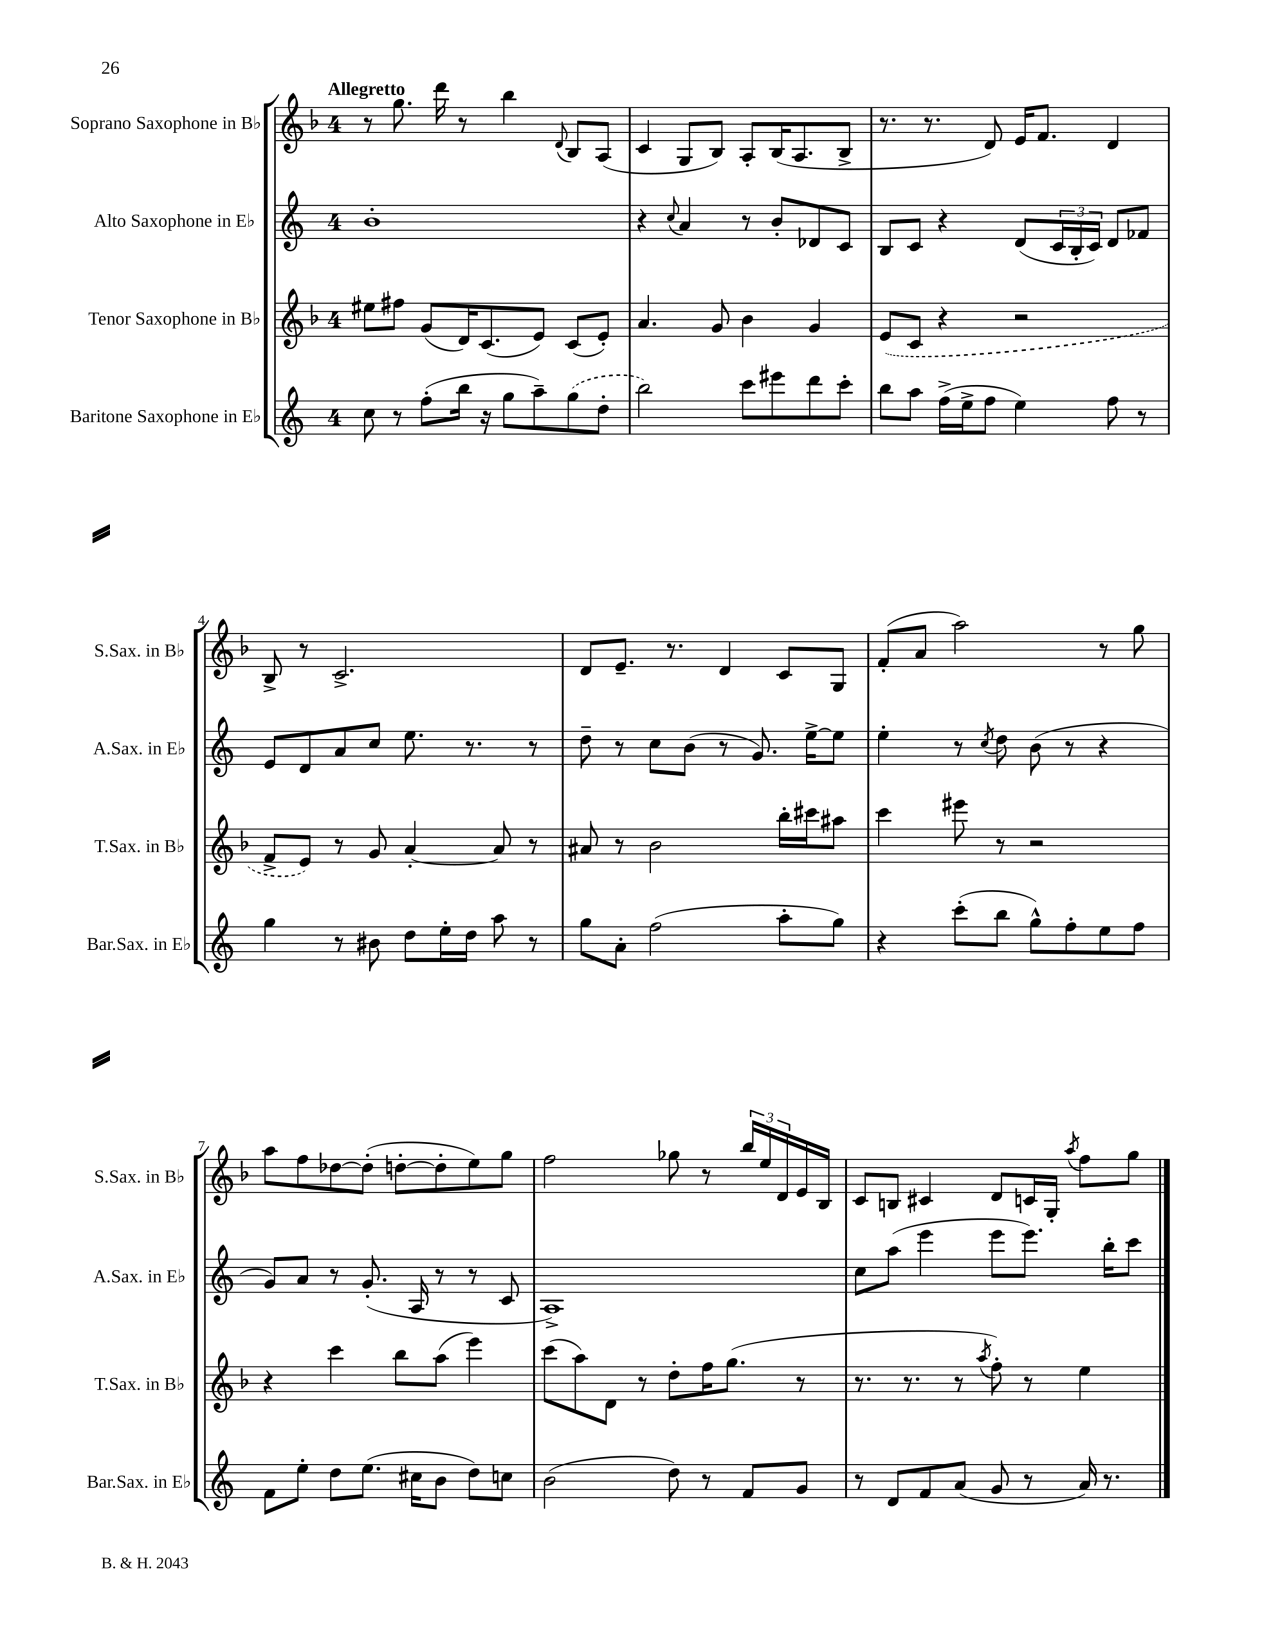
<<
\new StaffGroup <<
\new Staff = "s0" \with { instrumentName = "Soprano Saxophone in Bb" shortInstrumentName = "S.Sax. in Bb" } {
    \clef treble \key f \major \once \override Staff.TimeSignature.style = #'single-digit \time 4/4 \tempo "Allegretto"
    r8 g''8. d'''16 r8 bes''4 \appoggiatura { d'8 } bes8 a8( |
    c'4 g8 bes8) a8-. bes16( a8. bes8-> |
    r8. r8. d'8) e'16 f'8. d'4 |
    bes8-> r8 c'2.-> |
    d'8 e'8.-- r8. d'4 c'8 g8 |
    f'8-.( a'8 a''2) r8 g''8 |
    a''8 f''8 des''8~ des''8-.( d''8~-. d''8-. e''8) g''8 |
    f''2 ges''8 r8 \tuplet 3/2 { bes''16 e''16 d'16 } e'16 bes16 |
    c'8 b8 cis'4 d'8 c'16 g16-. \acciaccatura { a''8 } f''8 g''8 \bar "|." |
}
\new Staff = "s1" \with { instrumentName = "Alto Saxophone in Eb" shortInstrumentName = "A.Sax. in Eb" } {
    \clef treble \key c \major \once \override Staff.TimeSignature.style = #'single-digit \time 4/4
    b'1-. |
    r4 \appoggiatura { c''8 } a'4 r8 b'8-. des'8 c'8 |
    b8 c'8 r4 d'8( \tuplet 3/2 { c'16 b16-. c'16) } d'8 fes'8 |
    e'8 d'8 a'8 c''8 e''8. r8. r8 |
    d''8-- r8 c''8 b'8( r8 g'8.) e''16~-> e''8 |
    e''4-. r8 \acciaccatura { c''8 } d''8 b'8( r8 r4 |
    g'8) a'8 r8 g'8.-.( a16 r8 r8 c'8 |
    a1->) |
    c''8 a''8( e'''4 e'''8 e'''8.) b''16-. c'''8 \bar "|." |
}
\new Staff = "s2" \with { instrumentName = "Tenor Saxophone in Bb" shortInstrumentName = "T.Sax. in Bb" } {
    \clef treble \key f \major \once \override Staff.TimeSignature.style = #'single-digit \time 4/4
    eis''8 fis''8 g'8( d'16) c'8.( e'8) c'8( e'8-.) |
    a'4. g'8 bes'4 g'4 |
    \once \slurDashed e'8( c'8 r4 r2 |
    f'8-> e'8) r8 g'8 a'4~-. a'8 r8 |
    ais'8 r8 bes'2 bes''16-. cis'''16 ais''8 |
    c'''4 eis'''8 r8 r2 |
    r4 c'''4 bes''8 a''8( e'''4) |
    c'''8( a''8) d'8 r8 d''8-. f''16 g''8.( r8 |
    r8. r8. r8 \acciaccatura { a''8 } f''8-.) r8 e''4 \bar "|." |
}
\new Staff = "s3" \with { instrumentName = "Baritone Saxophone in Eb" shortInstrumentName = "Bar.Sax. in Eb" } {
    \clef treble \key c \major \once \override Staff.TimeSignature.style = #'single-digit \time 4/4
    c''8 r8 f''8-.( b''16 r16 g''8 a''8--) \once \slurDashed g''8( d''8-. |
    b''2) c'''8 eis'''8 d'''8 c'''8-. |
    b''8 a''8 f''16->( e''16-> f''8 e''4) f''8 r8 |
    g''4 r8 bis'8 d''8 e''16-. d''16 a''8 r8 |
    g''8 a'8-. f''2( a''8-. g''8) |
    r4 c'''8-.( b''8 g''8-^) f''8-. e''8 f''8 |
    f'8 e''8-. d''8 e''8.( cis''16 b'8 d''8) c''8 |
    b'2( d''8) r8 f'8 g'8 |
    r8 d'8 f'8 a'8( g'8 r8 a'16) r8. \bar "|." |
}
>>
>>
